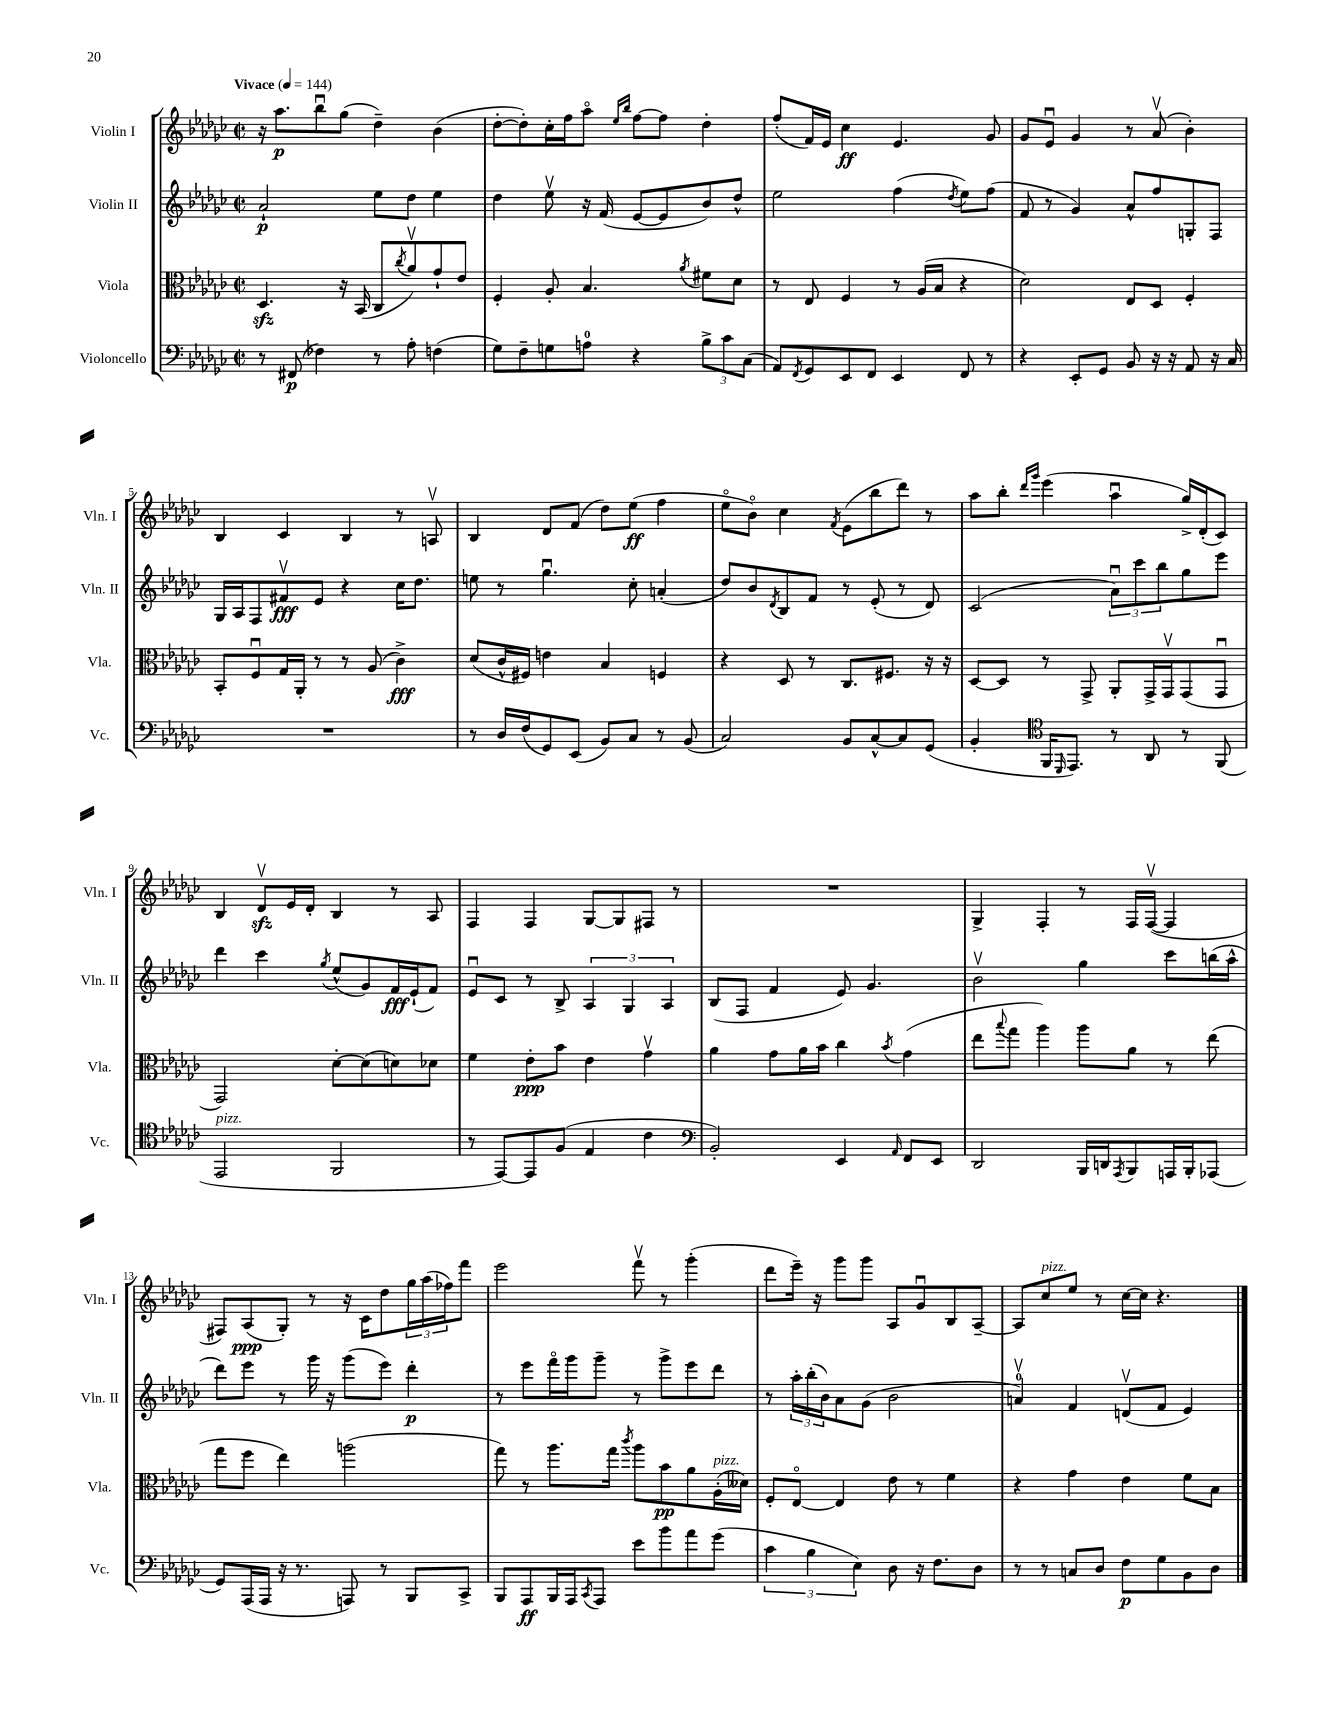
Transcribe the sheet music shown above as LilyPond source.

<<
\new StaffGroup <<
\new Staff = "s0" \with { instrumentName = "Violin I" shortInstrumentName = "Vln. I" } {
    \clef treble \key ges \major \defaultTimeSignature \time 2/2 \tempo "Vivace" 4 = 144
    r16 aes''8.\p bes''8\downbow ges''8( des''4--) bes'4( |
    des''8~-. des''8-.) ces''16-. f''16 aes''8\flageolet \grace { ees''16 bes''16 } f''8~ f''8 des''4-. |
    f''8-.( f'16) ees'16 ces''4\ff ees'4. ges'8 |
    ges'8 ees'8\downbow ges'4 r8 aes'8\upbow( bes'4-.) |
    bes4 ces'4 bes4 r8 a8\upbow |
    bes4 des'8 f'8( des''8) ees''8\ff( f''4 |
    ees''8\flageolet bes'8\flageolet) ces''4 \acciaccatura { f'8 } ees'8( bes''8 des'''8) r8 |
    aes''8 bes''8-. \grace { des'''16 ges'''16 } ees'''4( aes''4\downbow ges''16->) des'16-.( ces'8) |
    bes4 des'8\upbow\sfz ees'16 des'16-. bes4 r8 aes8 |
    f4 f4 ges8~ ges8 fis8 r8 |
    R1 |
    ges4-> f4-. r8 f16 f16~\upbow( f4 |
    fis8) aes8\ppp( ges8-.) r8 r16 ces'16 des''8 \tuplet 3/2 { ges''16 aes''16( fes''16) } f'''8 |
    ees'''2 f'''8\upbow r8 ges'''4-.( |
    des'''8 ees'''16--) r16 ges'''8 ges'''8 aes8 ges'8\downbow bes8 aes8~-- |
    aes8 ces''8^\markup { \italic "pizz." } ees''8 r8 ces''16~ ces''16 r4. \bar "|." |
}
\new Staff = "s1" \with { instrumentName = "Violin II" shortInstrumentName = "Vln. II" } {
    \clef treble \key ges \major \defaultTimeSignature \time 2/2
    aes'2-!\p ees''8 des''8 ees''4 |
    des''4 ees''8\upbow r16 f'16( ees'8~ ees'8 bes'8) des''8-^ |
    ees''2 f''4( \acciaccatura { des''8 } ees''8) f''8( |
    f'8 r8 ges'4) aes'8-^ f''8 g8-. f8 |
    ges16 aes16 f8 fis'8\upbow\fff ees'8 r4 ces''16 des''8. |
    e''8 r8 ges''4.\downbow ces''8-. a'4-.( |
    des''8) bes'8 \acciaccatura { des'8 } bes8 f'8 r8 ees'8-.( r8 des'8) |
    ces'2( \tuplet 3/2 { aes'8\downbow) ces'''8 bes''8 } ges''8 ees'''8 |
    des'''4 ces'''4 \acciaccatura { ges''8 } ees''8-^( ges'8) f'16\fff ees'16-!( f'8) |
    ees'8\downbow ces'8 r8 bes8-> \tuplet 3/2 { aes4 ges4 aes4 } |
    bes8( f8 f'4 ees'8) ges'4. |
    bes'2\upbow ges''4 ces'''8 b''16( aes''16-^ |
    des'''8) ees'''8 r8 ges'''16 r16 ges'''8( ees'''8) des'''4-.\p |
    r8 ees'''8 f'''16\flageolet ges'''16 ges'''8-- r8 ges'''8-> ees'''8 des'''8 |
    r8 \tuplet 3/2 { aes''16-. bes''16-.( bes'16) } aes'8 ges'8( bes'2 |
    a'4-0\upbow) f'4 d'8\upbow( f'8 ees'4) \bar "|." |
}
\new Staff = "s2" \with { instrumentName = "Viola" shortInstrumentName = "Vla." } {
    \clef alto \key ges \major \defaultTimeSignature \time 2/2
    des4.\sfz r16 bes,16( ces8 \acciaccatura { ces''8 } aes'8\upbow) ges'8-! ees'8 |
    f4-. aes8-. bes4. \acciaccatura { aes'8 } fis'8 des'8 |
    r8 ees8 f4 r8 aes16( bes16 r4 |
    des'2) ees8 des8 f4-. |
    bes,8-. f8\downbow ges16 aes,16-. r8 r8 aes8( ces'4->\fff) |
    des'8( ces'16-^ fis16) e'4 bes4 f4 |
    r4 des8 r8 ces8. fis8. r16 r16 |
    des8~ des8 r8 ges,8-> aes,8-. ges,16-> ges,16\upbow ges,8( ges,8\downbow |
    ges,2) des'8~-. des'8( d'8) des'8 |
    f'4 ees'8-.\ppp bes'8 ees'4 ges'4\upbow |
    aes'4 ges'8 aes'16 bes'16 ces''4 \acciaccatura { bes'8 } ges'4( |
    ees''8 \appoggiatura { bes''8 } ges''8 aes''4) aes''8 aes'8 r8 ees''8( |
    ges''8 f''8 ees''4) a''2( |
    ges''8) r8 aes''8. ges''16 \acciaccatura { ces'''8 } aes''8 bes'8\pp aes'8 aes16-.^\markup { \italic "pizz." }( deses'16) |
    f8-. ees8~\flageolet ees4 ees'8 r8 f'4 |
    r4 ges'4 ees'4 f'8 bes8 \bar "|." |
}
\new Staff = "s3" \with { instrumentName = "Violoncello" shortInstrumentName = "Vc." } {
    \clef bass \key ges \major \defaultTimeSignature \time 2/2
    r8 fis,8\p( fes4) r8 aes8-. f4( |
    ges8) f8-- g8 a8-0 r4 \tuplet 3/2 { bes8-> ces'8 ces8( } |
    aes,8) \acciaccatura { f,8 } ges,8 ees,8 f,8 ees,4 f,8 r8 |
    r4 ees,8-. ges,8 bes,8 r16 r16 aes,8 r16 ces16 |
    R1 |
    r8 des16 f16( ges,8) ees,8( bes,8) ces8 r8 bes,8( |
    ces2) bes,8 ces8~-^ ces8 ges,8( |
    bes,4-. \clef tenor f,16 \grace { des,16 } ees,8.) r8 aes,8 r8 f,8( |
    ees,2^\markup { \italic "pizz." } f,2 |
    r8 ees,8~) ees,8 f8( ees4 ces'4 |
    \clef bass bes,2-.) ees,4 \grace { aes,16 } f,8 ees,8 |
    des,2 bes,,16 d,16 \acciaccatura { aes,,8 } bes,,8 a,,16 bes,,16-. aes,,8( |
    ges,8) aes,,16( aes,,16 r16 r8. a,,8) r8 bes,,8 ces,8-> |
    bes,,8 aes,,8\ff bes,,16 aes,,16 \acciaccatura { ces,8 } aes,,8 ees'8 bes'8 aes'8 ges'8( |
    \tuplet 3/2 { ces'4 bes4 ees4) } des8 r16 f8. des8 |
    r8 r8 c8 des8 f8\p ges8 bes,8 des8 \bar "|." |
}
>>
>>
